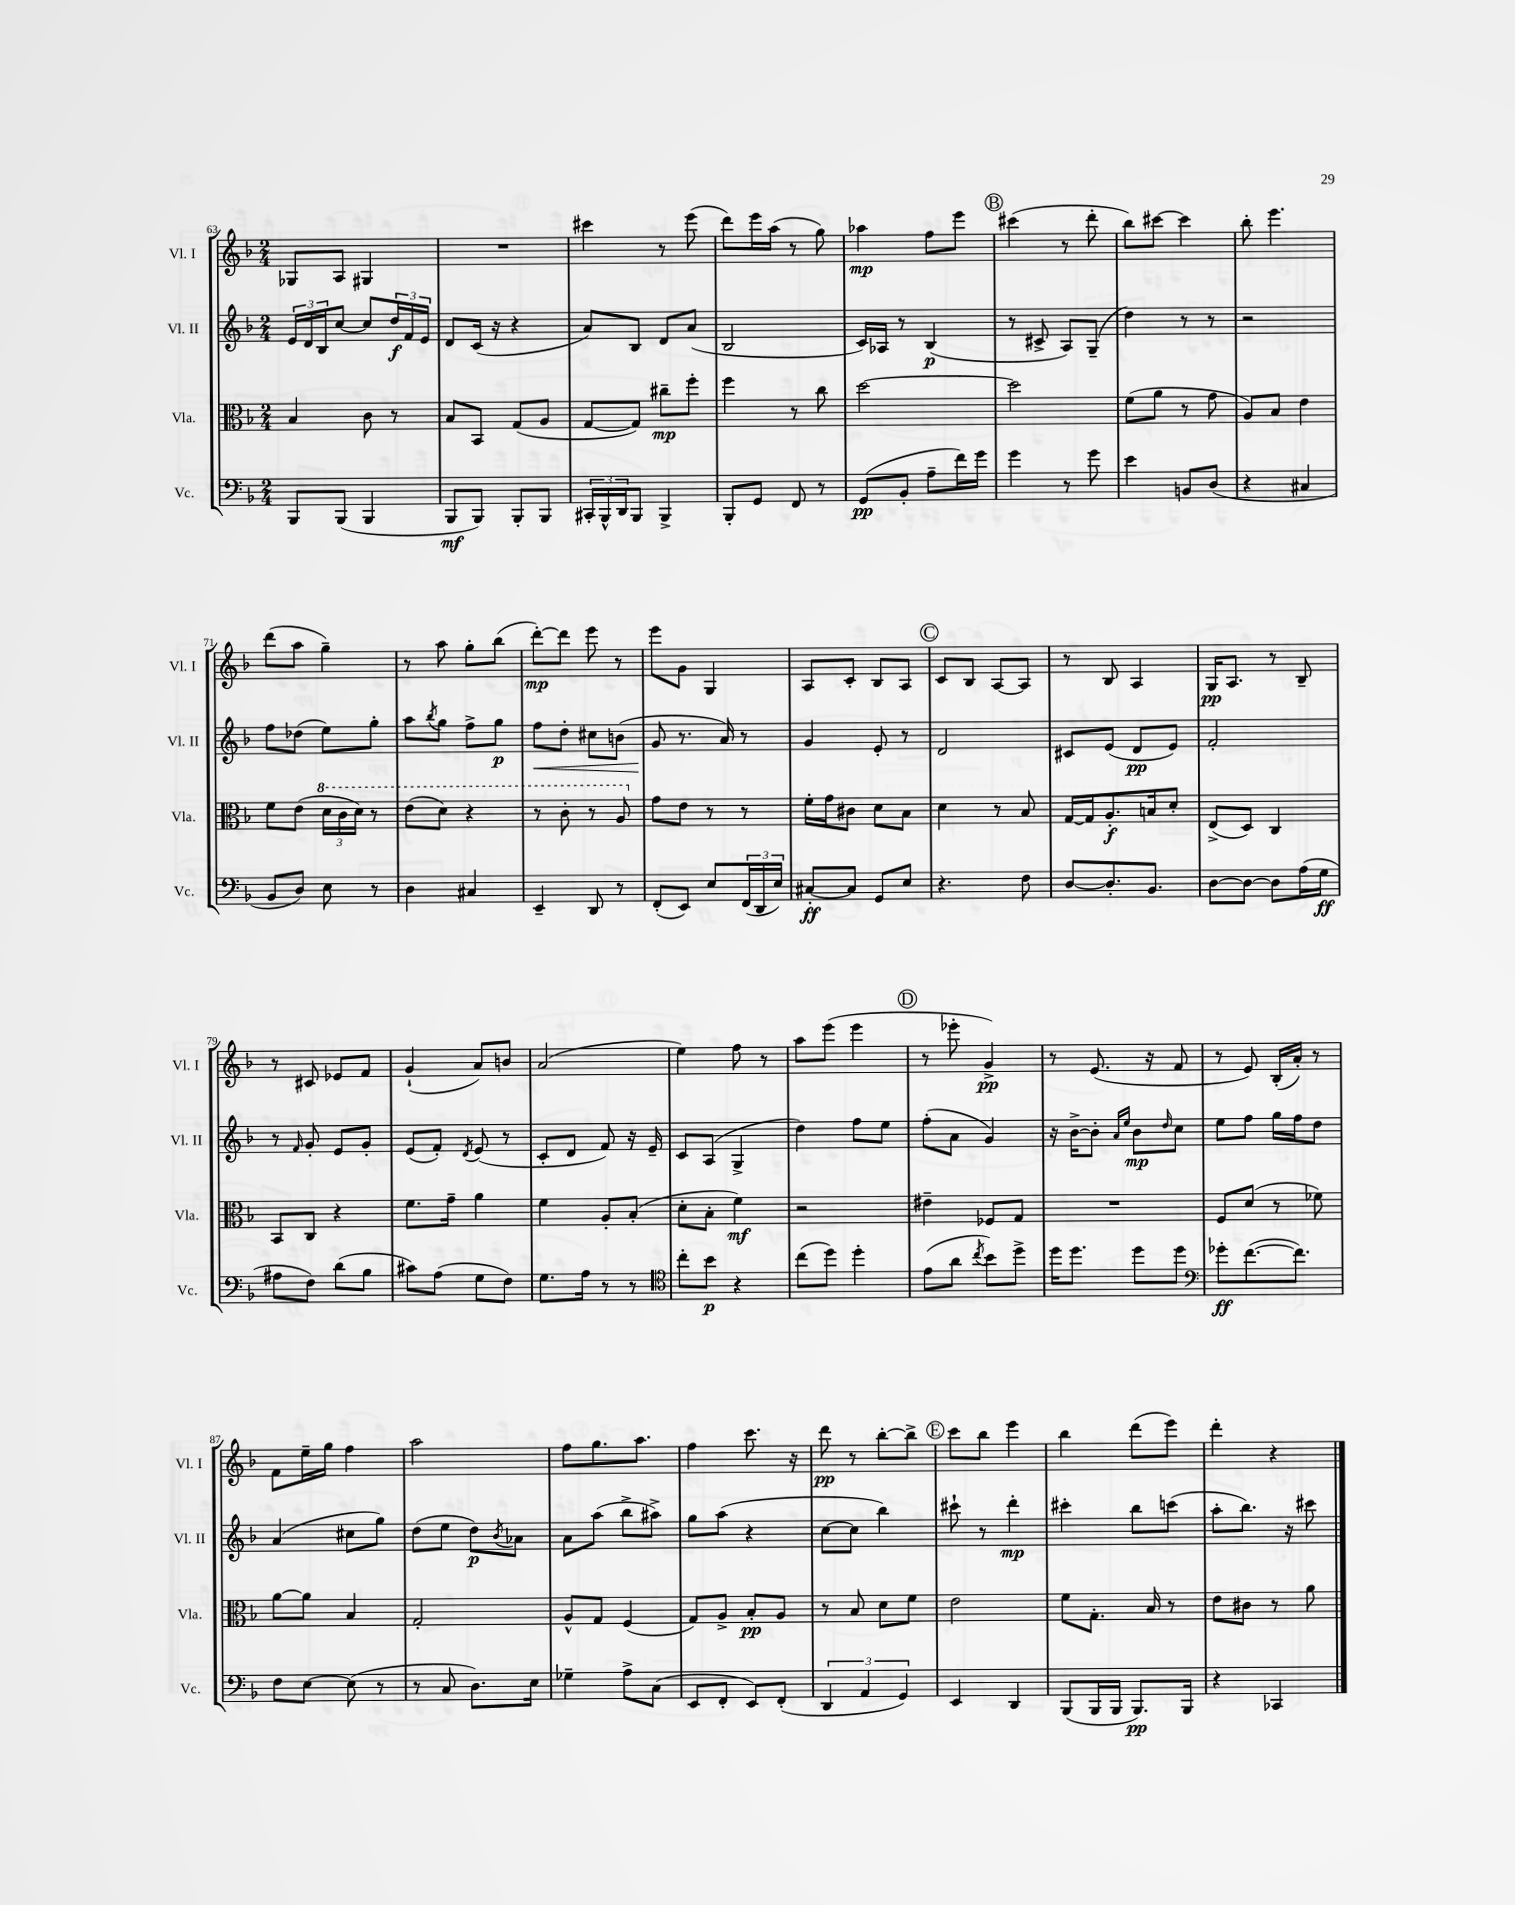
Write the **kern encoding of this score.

**kern	**kern	**kern	**kern
*staff4	*staff3	*staff2	*staff1
*clefF4	*clefC3	*clefG2	*clefG2
*k[b-]	*k[b-]	*k[b-]	*k[b-]
*M2/4	*M2/4	*M2/4	*M2/4
8BBB-	4B-	24e	8G-
.	.	24d	.
.	.	24B-	.
(8BBB-	.	[8cc	8A
4BBB-	8c	8cc]	4G#
.	8r	24dd	.
.	.	24f	.
.	.	24e	.
=	=	=	=
8BBB-	8B-	8d	2r
8BBB-)	8BB-	(16c	.
.	.	16r	.
8BBB-'	(8G	4r	.
8BBB-	8A	.	.
=	=	=	=
24CC#'	[8G	8a)	4ccc#
24BBB-^^	.	.	.
24DD	.	.	.
8BBB-	8G])	8B-	.
4BBB-^	8cc#~	8d	8r
.	8ff'	(8a	(8eee
=	=	=	=
8BBB-'	4ff	2B-	8ddd)
8GG	.	.	16eee
.	.	.	(16aa
8FF	8r	.	8r
8r	8cc	.	8gg)
=	=	=	=
(8GG	[2dd	16c)	4aa-
.	.	16A-	.
8BB-'	.	8r	.
8A~	.	(4B-	8ff
16f)	.	.	8eee
16g	.	.	.
=	=	=	=
4g	2dd]	8r	(4ccc#
.	.	8c#^	.
8r	.	8A)	8r
8g	.	(8G~	8ddd'
=	=	=	=
4e	(8f	4dd)	8bb-)
.	8a	.	[8ccc#
8BB	8r	8r	4ccc#]
(8D	8g	8r	.
=	=	=	=
4r	8A)	2r	8bb-'
.	8B-	.	4.eee
4C#	4e	.	.
=	=	=	=
8BB-	8f	8ff	(8ddd
8D)	(8e	(8dd-	8aa
8E	24dd	8ee)	4gg~)
.	24cc	.	.
.	24dd)	.	.
8r	8r	8gg'	.
=	=	=	=
4D	(8ee	8aa	8r
.	.	8qbb-	.
.	8dd)	8gg	8aa
4C#	4r	8ff^	8gg'
.	.	8gg	(8bb-
=	=	=	=
4EE~	8r	8ff	[8ddd')
.	8cc'	8dd'	8ddd]
8DD	8r	8cc#	8eee
8r	8a	(8b	8r
=	=	=	=
(8FF'	8g	8g	8eee
8EE)	8e	8.r	8g
8E	8r	.	4G
.	.	16a)	.
(24FF	8r	8r	.
24DD	.	.	.
24E)	.	.	.
=	=	=	=
[8C#'	16f'	4g	8A
.	16g	.	.
8C#]	8c#	.	8c'
8GG	8d	8e'	8B-
8E	8B-	8r	8A
=	=	=	=
4.r	4d	2d	8c
.	.	.	8B-
.	8r	.	[8A
8F	8B-	.	8A]
=	=	=	=
[8D	[16G	8c#	8r
.	16G]	.	.
8.D']	8.A'	(8e	8B-
.	.	8d	4A
8.BB-	16B	.	.
.	8d'	8e)	.
=	=	=	=
[8D	(8E^	2f'	16G
.	.	.	8.A
8D_	8D)	.	.
8D]	4C	.	8r
(16A	.	.	8B-~
16G	.	.	.
=	=	=	=
8A#	8BB-	8r	8r
.	.	16qqf	.
8F)	8C	8g'	8c#
(8d	4r	8e	8e-
8B-	.	8g'	8f
=	=	=	=
8c#)	8.f	(8e	(4g`
(8A	.	8f')	.
.	16g~	.	.
.	.	8qd	.
8G	4a	(8e	8a)
8F)	.	8r	8b
=	=	=	=
8.G	4f	8c'	(2a
.	.	8d	.
16A	.	.	.
8r	8A'	8f)	.
8r	(8B-'	16r	.
.	.	16e~	.
=	=	=	=
*clefC4	*	*	*
8cc'	8d'	8c	4ee)
8b-	8B-'	(8A	.
4r	4f)	4G^	8ff
.	.	.	8r
=	=	=	=
(8cc	2r	4dd)	8aa
8dd)	.	.	(8eee
4dd'	.	8ff	4eee
.	.	8ee	.
=	=	=	=
(8e	4e#~	(8ff'	8r
8a	.	8a	8eee-'
8qcc	.	.	.
8b-)	8F-	4g)	4g^)
8dd^	8G	.	.
=	=	=	=
16dd	2r	16r	8r
8.dd	.	[16b-^	.
.	.	8b-']	(8.e
.	.	16qqa	.
.	.	16qqee	.
8dd	.	8b-	.
.	.	.	16r
.	.	16qqdd	.
8dd	.	8cc	8f
=	=	=	=
*clefF4	*	*	*
8g-'	8F	8ee	8r
([8.f	(8d	8ff	8e)
.	8r	16gg	(16B-'
8.f])	.	16ff	16a')
.	8f-)	8dd	8r
=	=	=	=
8F	[8a	(4a	8f
[8E	8a]	.	16ee~
.	.	.	16gg
(8E]	4B-	8cc#	4ff
8r	.	8gg)	.
=	=	=	=
8r	2G'	(8dd	2aa
8C	.	8ee	.
8.D)	.	8dd)	.
.	.	8qb-	.
.	.	8a-	.
16E	.	.	.
=	=	=	=
4G-~	8A^^	8a	8ff
.	8G	(8aa	8.gg
8A^	(4F	8bb-^	.
.	.	.	8.aa
(8C	.	8aa#^)	.
=	=	=	=
8EE	8G)	8gg	4ff
8FF'	8A^	(8aa	.
8EE)	8B-'	4r	8.ccc
(8FF'	8A	.	.
.	.	.	16r
=	=	=	=
6DD	8r	[8cc	8ddd
.	8B-	8cc]	8r
6AA	.	.	.
.	8d	4bb-)	[8bb-'
6GG)	.	.	.
.	8f	.	8bb-^]
=	=	=	=
4EE	2e	8ccc#`	8ccc
.	.	8r	8bb-
4DD	.	4ddd'	4eee
=	=	=	=
(8BBB-	8f	4ccc#'	4bb-
16BBB-	8.G'	.	.
16BBB-	.	.	.
8.BBB-)	.	8bb-	(8ddd
.	16B-	.	.
.	8r	(8ccc	8eee)
16BBB-	.	.	.
=	=	=	=
4r	8e	8aa'	4ddd'
.	8c#	8.bb-)	.
4CC-	8r	.	4r
.	.	16r	.
.	8a	8ccc#	.
==	==	==	==
*-	*-	*-	*-
